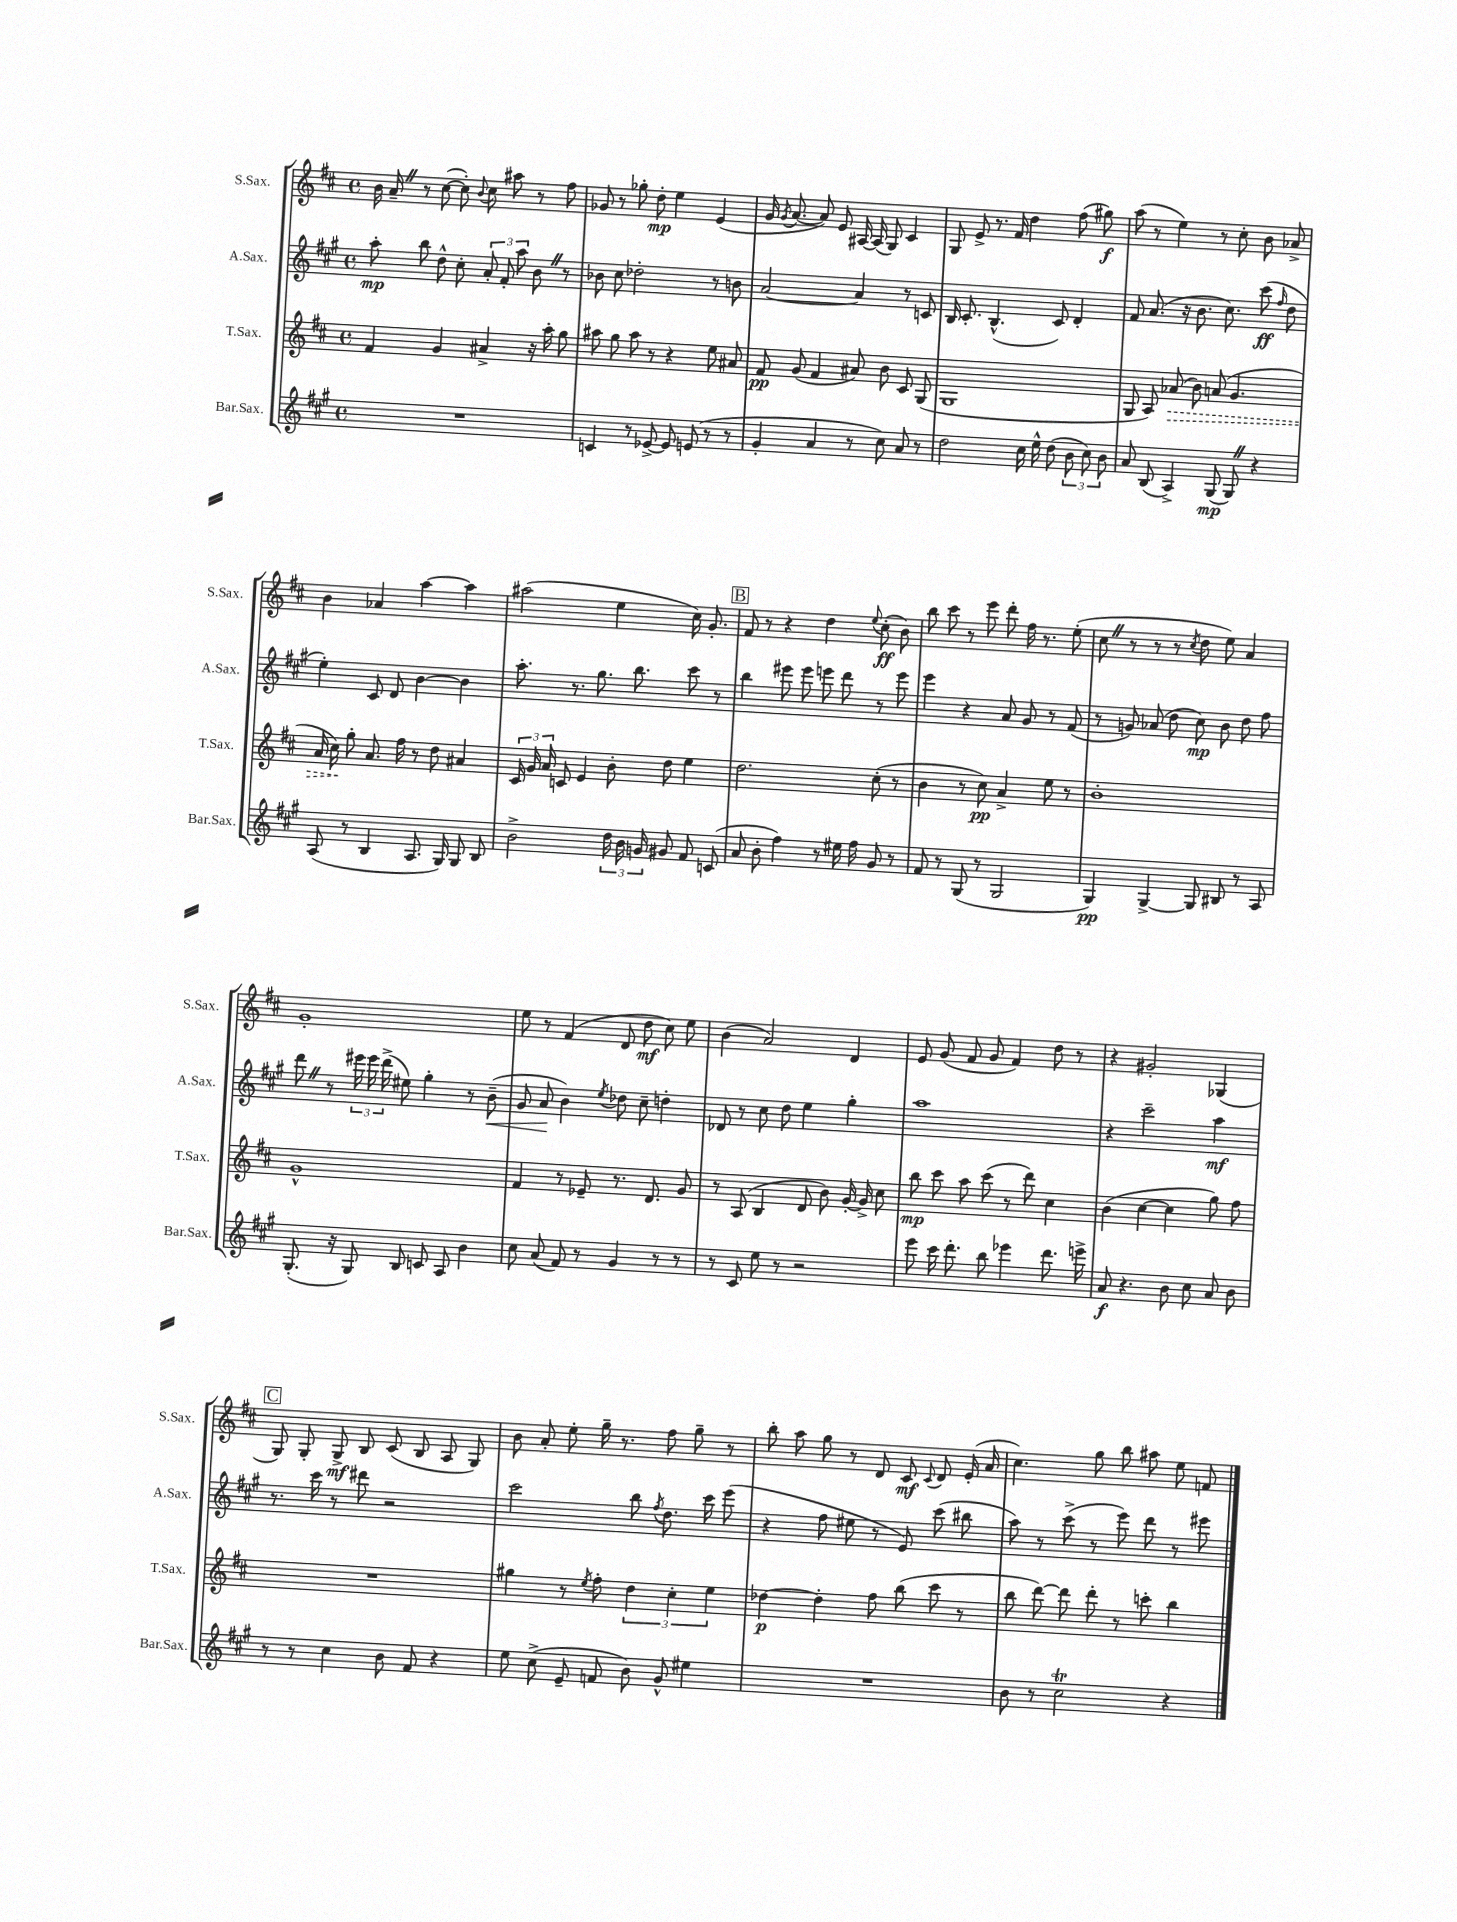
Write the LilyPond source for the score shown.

<<
\new StaffGroup <<
\new Staff = "s0" \with { instrumentName = "S.Sax." shortInstrumentName = "S.Sax." } {
    \clef treble \key d \major \defaultTimeSignature \time 4/4
    \autoBeamOff b'16 a'16-- \once \override BreathingSign.text = \markup { \musicglyph "scripts.caesura.straight" } \breathe r8 cis''8~( cis''8-.) \appoggiatura { b'8 } cis''8 ais''8 r8 fis''8 |
    ges'8 r8 ges''8-. d''8-.\mp e''4 e'4( |
    g'16 \acciaccatura { g'8 } a'8.~ a'8) e'8 ais16~ ais16( g8) cis'4 |
    g8 e'8-> r8. fis'16 d''4 fis''8( gis''8\f) |
    a''8( r8 e''4) r8 cis''8-. b'8 aes'8-> |
    b'4 aes'4 a''4~ a''4 |
    ais''2( e''4 cis''16) g'8.-. |
    \mark \markup { \box "B" } fis'8 r8 r4 d''4 \appoggiatura { e''8 } cis''8-.\ff( b'8) |
    b''8 cis'''8 r8 e'''8 d'''8-. fis''16 r8. e''8-.( |
    cis''8 \once \override BreathingSign.text = \markup { \musicglyph "scripts.caesura.straight" } \breathe r8 r8 r8 \acciaccatura { cis''8 } d''8 e''8) a'4 |
    g'1-. |
    e''8 r8 fis'4( d'8 d''8\mf cis''8) e''8 |
    b'4( a'2) d'4 |
    e'8 g'8( fis'8 g'8 fis'4) d''8 r8 |
    r4 gis'2-. ges4( |
    \mark \markup { \box "C" } g8) g8-. g8->\mf b8 cis'8( b8 a8 g8) |
    b'8 a'8-. e''8-. g''16-- r8. fis''8 g''8-- r8 |
    b''8-. a''8 g''8 r8 d'8 cis'8\mf \appoggiatura { cis'8 } d'8 e'16-.( a'16 |
    cis''4.) g''8 b''8 ais''8 e''8 f'8 \bar "|." |
}
\new Staff = "s1" \with { instrumentName = "A.Sax." shortInstrumentName = "A.Sax." } {
    \clef treble \key a \major \defaultTimeSignature \time 4/4
    \autoBeamOff a''8-.\mp b''8 d''8-^ cis''8-. \tuplet 3/2 { a'8-. fis'8-. a''8 } b'8 \once \override BreathingSign.text = \markup { \musicglyph "scripts.caesura.straight" } \breathe r8 |
    bes'8 cis''8 des''2-. r8 b'8 |
    a'2~ a'4 r8 c'8 |
    b16 cis'8.-. b4.-^( cis'8) d'4-. |
    fis'8 a'8.( r16 b'8. cis''8.) cis'''8\ff( \grace { fis''16 } d''8 |
    e''4-.) cis'8 d'8 b'4~ b'4 |
    a''8.-. r8. gis''8. b''8. cis'''8 r8 |
    \mark \markup { \box "B" } b''4 eis'''8 eis'''8 e'''8 d'''8 r8 e'''8 |
    e'''4 r4 a'8 gis'8 r8 fis'8( |
    r8 g'8) aes'8( d''8 cis''8\mp) b'8 d''8 fis''8 |
    d'''8 \once \override BreathingSign.text = \markup { \musicglyph "scripts.caesura.straight" } \breathe r8 \tuplet 3/2 { eis'''16 eis'''16 d'''16->( } eis''8) gis''4-. r8 b'8--\<( |
    gis'8 a'8\! b'4) \acciaccatura { e''8 } des''8 cis''8-- d''4-. |
    des'8 r8 cis''8 d''8 e''4 gis''4-. |
    a''1 |
    r4 cis'''2-- a''4\mf |
    \mark \markup { \box "C" } r8. cis'''16 r8 dis'''8 r2 |
    cis'''2 b''8 \acciaccatura { fis''8 } d''8. cis'''16 e'''8( |
    r4 fis''8 eis''8 r8 e'8) cis'''8( bis''8 |
    a''8) r8 cis'''8->( r8 e'''8) d'''8 r8 eis'''8 \bar "|." |
}
\new Staff = "s2" \with { instrumentName = "T.Sax." shortInstrumentName = "T.Sax." } {
    \clef treble \key d \major \defaultTimeSignature \time 4/4
    \autoBeamOff fis'4 g'4 ais'4-> r16 a''16-. g''8 |
    ais''8 g''8 ais''8 r8 r4 e''8 ais'8 |
    fis'8\pp g'8( fis'4 ais'8) b'8 cis'8 g8( |
    g1 |
    g8 a8) \once \override Hairpin.style = #'dashed-line aes'8\>( b'8) a'8( g'4. |
    a'16 cis''16\!) g''8-. a'8. fis''16 r8 d''8 ais'4 |
    \tuplet 3/2 { cis'16 g'16 a'16 } c'8 e'4 b'8-. d''8 e''4 |
    \mark \markup { \box "B" } d''2. cis''8-.( r8 |
    b'4 r8 cis''8\pp) a'4-> e''8 r8 |
    b'1-. |
    g'1-^ |
    fis'4 r8 ees'8-- r8. d'8. g'8 |
    r8 a8( b4 d'8 b'8) g'16~-. g'16-> cis''8 |
    b''8\mp cis'''8 a''8 cis'''8( r8 d'''8) cis''4 |
    b'4( cis''4~ cis''4 g''8) fis''8 |
    \mark \markup { \box "C" } R1 |
    gis''4 r8 \acciaccatura { e''8 } fis''8-. \tuplet 3/2 { d''4 cis''4-. e''4 } |
    des''4~\p des''4-. fis''8 b''8( cis'''8 r8 |
    b''8 d'''8~) d'''8 d'''8-. r8 c'''8-. b''4 \bar "|." |
}
\new Staff = "s3" \with { instrumentName = "Bar.Sax." shortInstrumentName = "Bar.Sax." } {
    \clef treble \key a \major \defaultTimeSignature \time 4/4
    \autoBeamOff R1 |
    c'4 r8 ees'8~-> ees'8 e'8( r8 r8 |
    gis'4-. a'4 r8 cis''8) a'8 r8 |
    d''2 cis''16 e''16-^ d''8( \tuplet 3/2 { b'8 cis''8) b'8 } |
    a'8 b8( a4->) gis8\mp( gis8) \once \override BreathingSign.text = \markup { \musicglyph "scripts.caesura.straight" } \breathe r4 |
    a8( r8 b4 a8. gis16) gis8 b8 |
    b'2-> \tuplet 3/2 { d''16 b'16 g'16 } gis'8 fis'8 c'8( |
    \mark \markup { \box "B" } a'8 b'8-. fis''4) r8 eis''16 fis''16 gis'8 r8 |
    fis'8 r8 gis8( r8 gis2 |
    gis4\pp) gis4~-> gis8 bis8 r8 a8 |
    gis8.-.( r16 gis8) b8 c'8 a8 b'4 |
    cis''8 a'8( fis'8) r8 gis'4 r8 r8 |
    r8 cis'8 e''8 r8 r2 |
    e'''8 cis'''16 d'''8.-. b''8 ees'''4 d'''8. e'''16-> |
    a'8\f r4. b'8 cis''8 a'8 b'8 |
    \mark \markup { \box "C" } r8 r8 cis''4 b'8 fis'8 r4 |
    e''8 cis''8->( e'8-- f'8 b'8) gis'8-^ eis''4 |
    R1 |
    b'8 r8 cis''2\trill r4 \bar "|." |
}
>>
>>
\layout { \context { \Score \remove "Bar_number_engraver" } }
